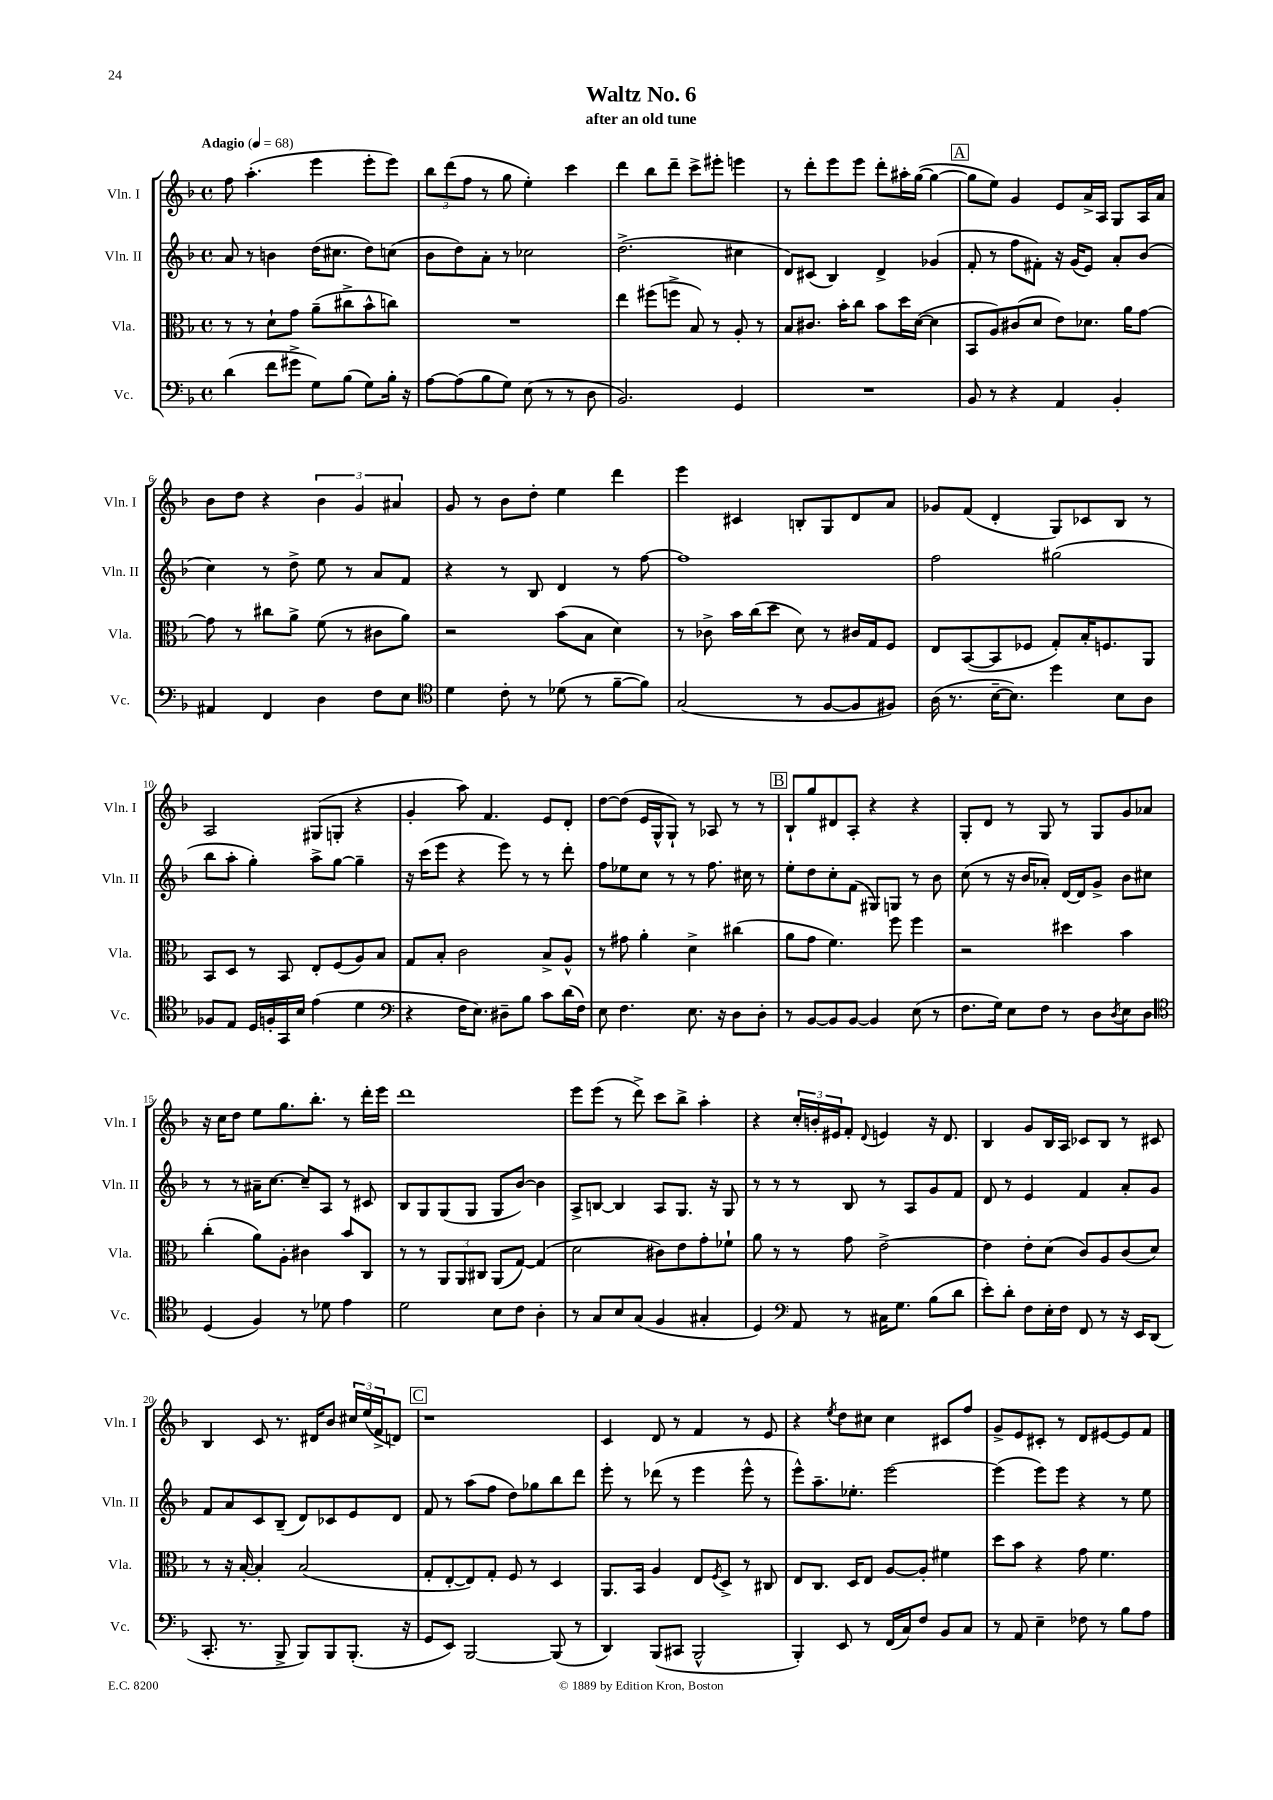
\header { title = "Waltz No. 6" subtitle = "after an old tune" }
<<
\new StaffGroup <<
\new Staff = "s0" \with { instrumentName = "Vln. I" shortInstrumentName = "Vln. I" } {
    \clef treble \key f \major \defaultTimeSignature \time 4/4 \tempo "Adagio" 4 = 68
    f''8 a''4.-.( e'''4 e'''8-. e'''8) |
    \tuplet 3/2 { bes''8 d'''8( f''8 } r8 g''8 e''4-.) c'''4 |
    d'''4 bes''8 d'''8-- c'''8-> eis'''8-. e'''4 |
    r8 d'''8-. e'''8 e'''8 d'''8-. ais''16-. g''16~( g''4~ |
    \mark \markup { \box "A" } g''8 e''8) g'4 e'8 a'16-> a16 g8 a16 a'16 |
    bes'8 d''8 r4 \tuplet 3/2 { bes'4 g'4 ais'4 } |
    g'8 r8 bes'8 d''8-. e''4 d'''4 |
    e'''4 cis'4 b8-. g8 d'8 a'8 |
    ges'8 f'8( d'4-. g8) ces'8 bes8 r8 |
    a2 gis8( g8-. r4 |
    g'4-. a''8) f'4. e'8 d'8-. |
    d''8~ d''8( e'16 g16-^ g8-!) r8 aes8 r8 r8 |
    \mark \markup { \box "B" } bes8-! g''8 dis'8 a8-. r4 r4 |
    g8-. d'8 r8 g8 r8 g8 g'8 aes'8 |
    r16 c''16 d''8 e''8 g''8. bes''8.-. r8 d'''16-. e'''16 |
    d'''1 |
    e'''8 e'''8( r8 d'''8->) c'''8 bes''8-> a''4-. |
    r4 \tuplet 3/2 { c''16-. b'16-. eis'16 } f'8-. \appoggiatura { d'8 } e'4 r16 d'8. |
    bes4 g'8 bes16 a16 ces'8 bes8 r8 cis'8 |
    bes4 c'8 r8. dis'16 bes'8 \tuplet 3/2 { cis''16 e''16( f'16-> } d'8) |
    \mark \markup { \box "C" } r1 |
    c'4 d'8 r8 f'4 r8 e'8 |
    r4 \acciaccatura { e''8 } d''8 cis''8 cis''4 cis'8 f''8 |
    g'8-> e'8 cis'8-. r8 d'8 eis'8~ eis'8 f'8 \bar "|." |
}
\new Staff = "s1" \with { instrumentName = "Vln. II" shortInstrumentName = "Vln. II" } {
    \clef treble \key f \major \defaultTimeSignature \time 4/4
    a'8 r8 b'4 d''16( cis''8. d''8) c''8( |
    bes'8 d''8) a'8-. r8 ces''2 |
    d''2.->( cis''4 |
    d'8) cis'8( bes4) d'4-> ges'4( |
    \mark \markup { \box "A" } f'8-. r8 f''8 fis'8-.) r16 g'16( e'8) a'8-. bes'8( |
    c''4) r8 d''8-> e''8 r8 a'8 f'8 |
    r4 r8 bes8 d'4 r8 f''8~ |
    f''1 |
    f''2 gis''2( |
    bes''8 a''8-. g''4-.) a''8-> g''8~ g''4-- |
    r16 c'''16( e'''8 r4 e'''8) r8 r8 d'''8-. |
    f''8 ees''8 c''8 r8 r8 f''8. cis''16 r8 |
    \mark \markup { \box "B" } e''8-. d''8 c''8-. f'8( gis8) g8 r8 bes'8 |
    c''8( r8 r16 bes'16 aes'8-.) d'16~ d'16 g'8-> bes'8 cis''8 |
    r8 r8 ais'16-- c''8.~ c''8-- a8 r8 cis'8 |
    bes8 g8 g8( g8 g8 bes'8~) bes'4 |
    a8-> b8~ b4 a8 g8. r16 g8 |
    r8 r8 r8 bes8 r8 a8 g'8 f'8 |
    d'8 r8 e'4 f'4 a'8-. g'8 |
    f'8 a'8 c'8 bes8--( d'8) ces'8 e'8 d'8 |
    \mark \markup { \box "C" } f'8 r8 a''8( f''8 d''8) ges''8 bes''8 d'''8 |
    e'''8-. r8 des'''8( r8 e'''4 e'''8-^ r8 |
    e'''8-^) a''8.-- ees''8.-. e'''2~ |
    e'''4( e'''8) e'''8 r4 r8 e''8 \bar "|." |
}
\new Staff = "s2" \with { instrumentName = "Vla." shortInstrumentName = "Vla." } {
    \clef alto \key f \major \defaultTimeSignature \time 4/4
    r8 r8 d'8-! g'8 a'8--( cis''8-> bes'8-^ c''8) |
    R1 |
    e''4 fis''8( f''8-> bes8) r8 a8-. r8 |
    bes8 cis'8. bes'16-. c''8 bes'8 d''16 d'16~( d'4 |
    \mark \markup { \box "A" } bes,8 a8) cis'8( d'8 e'8) des'8. a'16 g'8~ |
    g'8 r8 cis''8 a'8-> f'8( r8 cis'8 a'8) |
    r2 bes'8( bes8 d'4) |
    r8 ces'8-> bes'16 c''16( d''8 d'8) r8 cis'16 g16 f8 |
    e8 bes,8~( bes,8 fes8 g8-.) bes16-. f8. a,8 |
    bes,8 d8 r8 bes,8 e8-. f8( a8) bes8 |
    g8 bes8-. c'2 bes8-> a8-^ |
    r8 gis'8 a'4-. d'4-> cis''4( |
    \mark \markup { \box "B" } a'8 g'8 f'4.) f''8 f''4 |
    r2 dis''4 bes'4 |
    c''4-.( a'8) a8-. cis'4 bes'8 c8 |
    r8 r8 \tuplet 3/2 { a,8 a,8 cis8 } a,8( g8~) g4( |
    d'2 cis'8) e'8 g'8-. fes'8-! |
    a'8 r8 r8 g'8 e'2~-> |
    e'4 e'8-. d'8( c'8) a8 c'8( d'8) |
    r8 r16 bes16~-. bes4-. bes2( |
    \mark \markup { \box "C" } g8-. e8~-. e8) g8-. f8 r8 d4 |
    a,8. bes,16 a4 e8 \acciaccatura { f8 } d8-> r8 cis8 |
    e8 c8. d16 e8 a8~ a8-. fis'4 |
    d''8 bes'8 r4 g'8 f'4. \bar "|." |
}
\new Staff = "s3" \with { instrumentName = "Vc." shortInstrumentName = "Vc." } {
    \clef bass \key f \major \defaultTimeSignature \time 4/4
    d'4( f'8 gis'8-> g8) bes8( g8) bes16-. r16 |
    a8~ a8( bes8 g8) e8( r8 r8 d8 |
    bes,2.) g,4 |
    R1 |
    \mark \markup { \box "A" } bes,8 r8 r4 a,4 bes,4-. |
    ais,4 f,4 d4 f8 e8 |
    \clef tenor d'4 c'8-. r8 des'8( r8 f'8~-- f'8) |
    g2( r8 f8~ f8 fis8) |
    a16( r8. bes16~-- bes8.) d''4 bes8 a8 |
    fes8 e8 d16 f16-. g,16 bes16 e'4( d'4 |
    \clef bass r4 f16 e8.) dis8-- bes8 c'8 d'16( f16) |
    e8 f4. e8. r16 d8 d8-. |
    \mark \markup { \box "B" } r8 bes,8~ bes,8 bes,8~ bes,4 e8( r8 |
    f8. g16) e8 f8 r8 d8 \acciaccatura { d8 } e8 d8 |
    \clef tenor d4( f4) r8 des'8 e'4 |
    d'2 bes8 c'8 a4-. |
    r8 g8 bes8 g8( f4 gis4-. |
    d4) \clef bass a,8 r8 cis16 g8. bes8( d'8 |
    e'8-.) d'8-. f8 e16-. f16 f,8 r8 r16 e,16 d,8( |
    c,8.-. r8. bes,,8-> bes,,8) bes,,8 bes,,8.-.( r16 |
    \mark \markup { \box "C" } g,8 e,8) bes,,2~ bes,,8( r8 |
    d,4) bes,,8( cis,8 bes,,2-^ |
    bes,,4-.) e,8 r8 f,16( c16) f8 bes,8 c8 |
    r8 a,8 e4-- fes8 r8 bes8 a8 \bar "|." |
}
>>
>>
